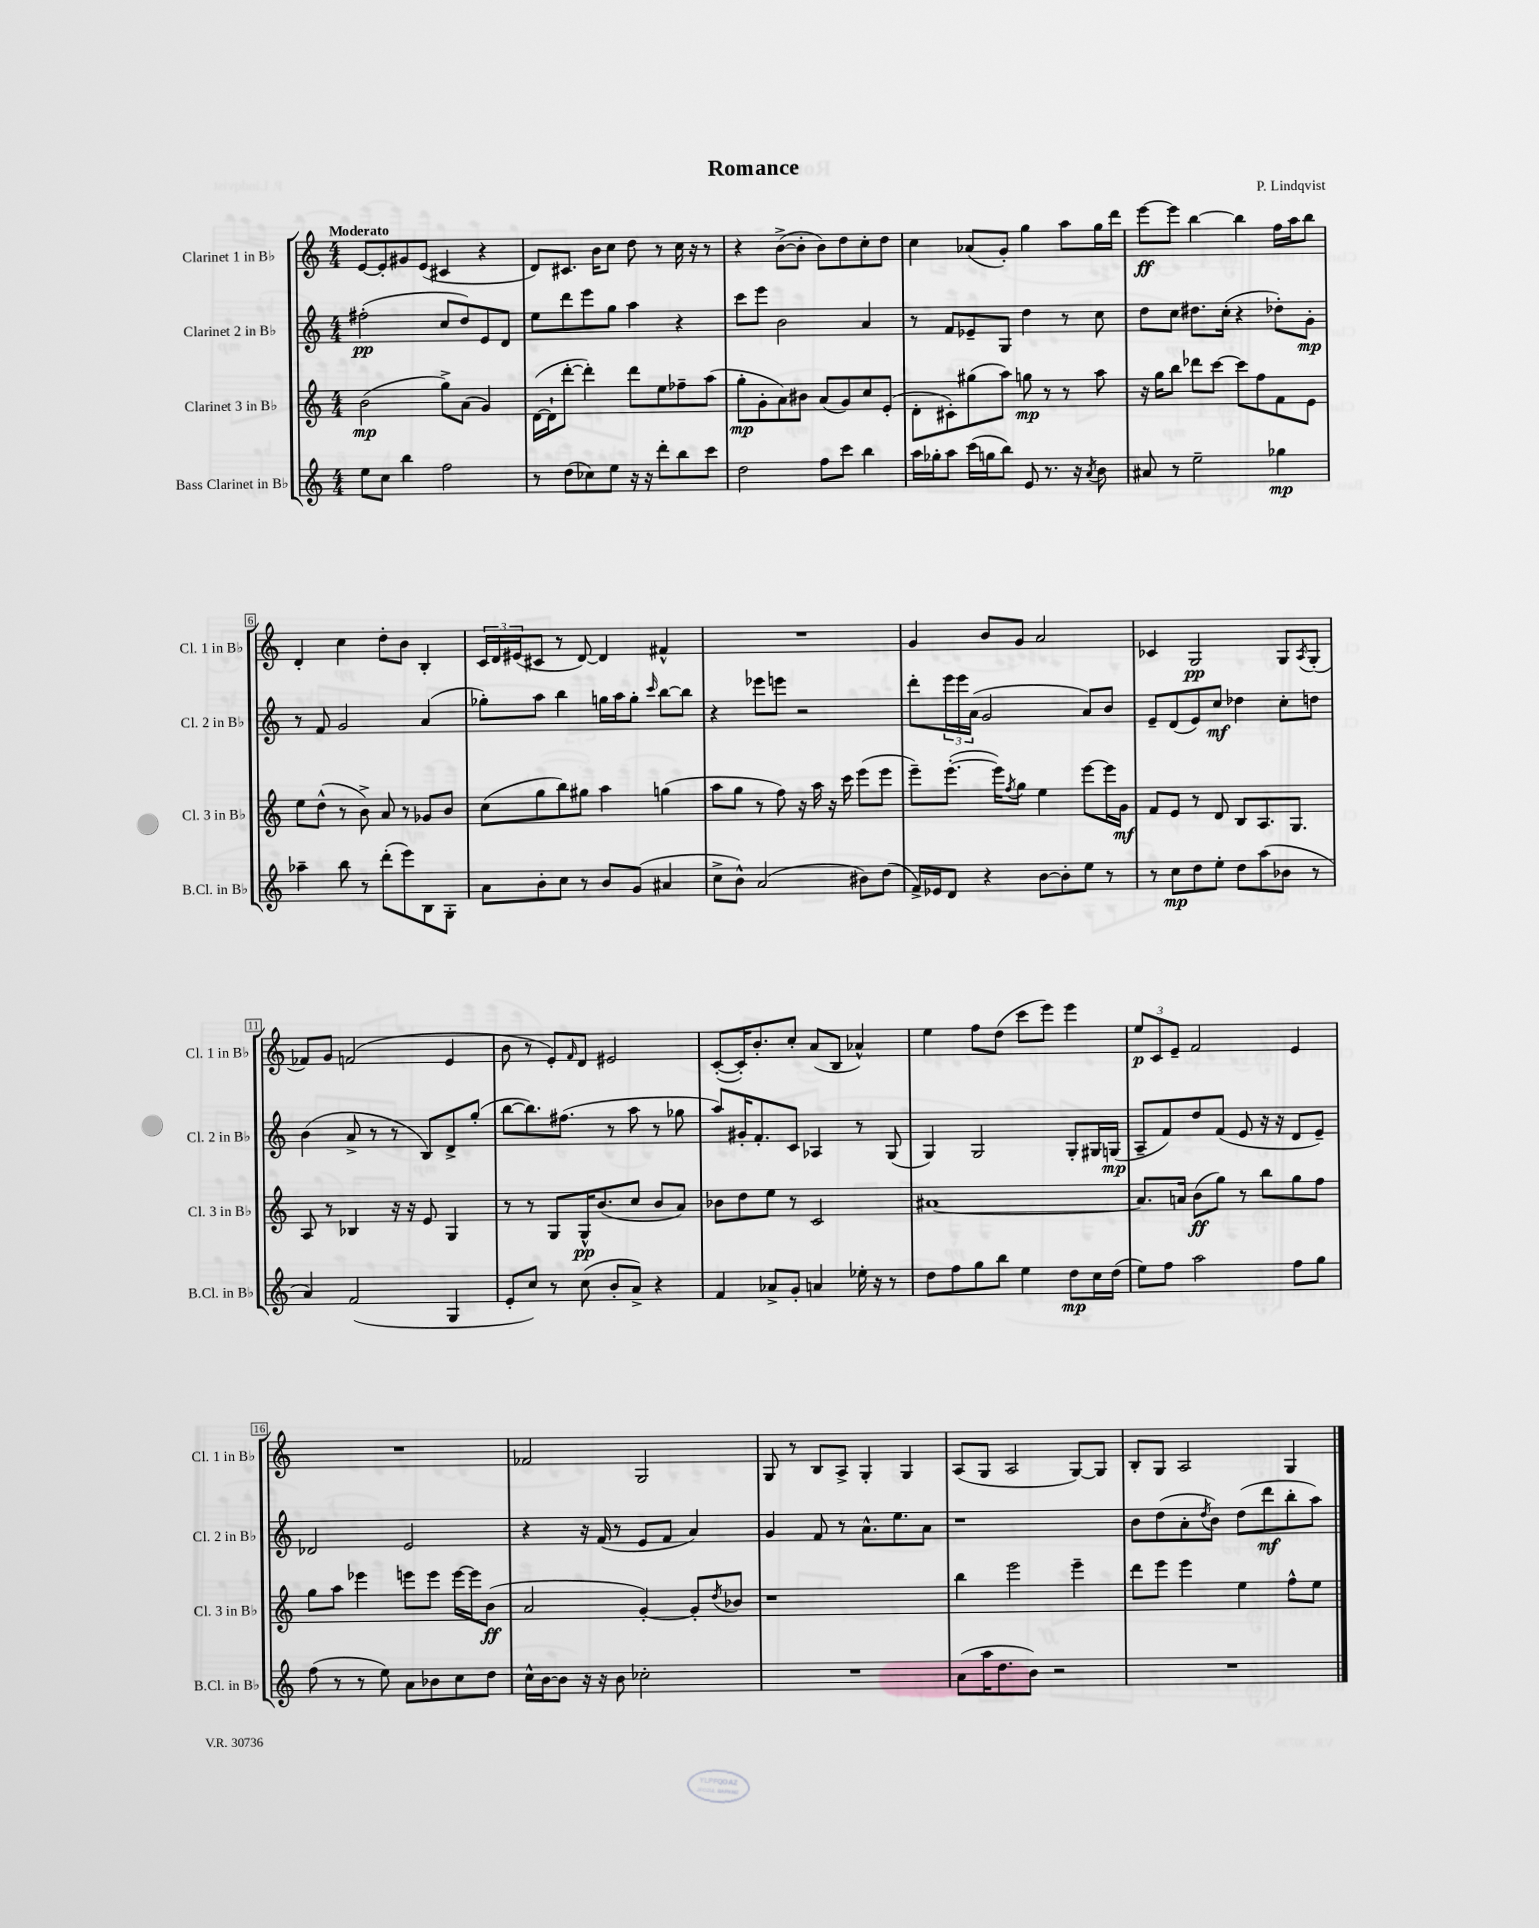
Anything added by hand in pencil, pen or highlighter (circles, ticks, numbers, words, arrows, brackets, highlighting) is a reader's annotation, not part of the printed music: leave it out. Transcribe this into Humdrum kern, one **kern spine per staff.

**kern	**kern	**kern	**kern
*staff4	*staff3	*staff2	*staff1
*clefG2	*clefG2	*clefG2	*clefG2
*k[]	*k[]	*k[]	*k[]
*M4/4	*M4/4	*M4/4	*M4/4
8ee	(2b	(2ff#'	[8e
8cc	.	.	8e']
4bb	.	.	8g#
.	.	.	(8e
2ff	8gg^)	8cc	4c#
.	(8a	8dd)	.
.	4g)	8e	4r
.	.	8d	.
=	=	=	=
8r	([16d	8ee	8d)
.	16d`]	.	.
(8dd	[8ddd'	8ddd	8.c#
8cc-)	4ddd'])	8eee	.
.	.	.	16b
8ee	.	8gg	8cc
16r	8ddd	4aa	8dd
16r	.	.	.
8ddd'	8ee	.	8r
8bb	8ff-~	4r	16cc
.	.	.	16r
8ccc	(8aa	.	8r
=	=	=	=
2dd	8gg'	8ccc	4r
.	8g'	8eee	.
.	8a)	2b	([8b^
.	8b#	.	8b']
8ff	(8a	.	8b)
8ccc	8g)	.	8dd
4bb	8cc	4a	8cc'
.	(8e'	.	8dd
=	=	=	=
16aa	8d'	8r	4cc
16gg-'	.	.	.
8aa	8c#')	8f	.
(16ccc	(8gg#	8e-~	(8a-
16gg	.	.	.
8bb)	8aa)	8G	8g')
8e	8gg	4dd	4gg
8.r	8r	.	.
.	8r	8r	8aa
16r	.	.	.
8qa	.	.	.
8b	8aa	8cc	16gg
.	.	.	16ddd
=	=	=	=
8a#	16r	8dd	[8eee
.	16gg	.	.
8r	8bb	8cc	8eee]
2ee~	8ddd-	8.dd#	[4bb
.	[8ccc	.	.
.	.	(16cc'	.
.	8ccc]	4r	4bb]
.	8ff	.	.
4gg-	8f	8dd-')	16ff
.	.	.	16aa
.	8e	8g'	8bb
=	=	=	=
4aa-~	8ee	8r	4d'
.	(8dd^^	8f	.
8bb	8r	2g	4cc
8r	8b^)	.	.
(8ddd'	8a	.	8dd'
8eee)	8r	.	8b
8B	8g-	(4a	4B'
8G'	8b	.	.
=	=	=	=
8a	(8cc	8gg-')	24c
.	.	.	24d
.	.	.	(24e#
8b'	8gg	8aa	8c#
8cc	8bb)	4bb	8r
8r	8gg#	.	[8d)
8b	4aa	16gg	4d]
.	.	16aa	.
(8g	.	8gg'	.
.	.	16qqccc	.
4a#	(4gg	[8bb	4f#^^
.	.	8bb]	.
=	=	=	=
8cc^	8aa	4r	1r
8b^^)	8gg	.	.
(2a	8r	8eee-	.
.	8ff)	8eee	.
.	16r	2r	.
.	16aa	.	.
.	16r	.	.
.	16ccc	.	.
8b#)	(8eee	.	.
(8dd	8eee	.	.
=	=	=	=
16f^)	8eee~)	8ddd'	4g
16e-	.	.	.
8d	([8.eee'	24eee	.
.	.	24eee	.
.	.	(24a	.
4r	.	2g	8b
.	16eee])	.	.
.	8qff	.	.
.	8gg	.	8g
[8b	4ee	.	2a
8b']	.	.	.
8ee	[8eee	8a)	.
8r	16eee]	8b	.
.	16g	.	.
=	=	=	=
8r	8f	8e~	4c-
8cc	8e	(8d	.
8dd	8r	8e)	2G
8ee'	8d	8cc	.
8dd	8B	4dd-	.
(8aa	8.A	.	.
8b-	.	8cc'	8G
.	8.G	.	.
.	.	.	8qA
8r	.	8dd	(8G'
=	=	=	=
4a)	8A	(4b	8f-)
.	8r	.	8g
(2f	4B-	8a^	(2f
.	.	8r	.
.	16r	8r	.
.	16r	.	.
.	8e	8B)	.
4G	4G	8d^	4e
.	.	(8gg'	.
=	=	=	=
8e'	8r	[8bb	8b
8cc)	8r	8.bb])	8r
8r	8G	.	8e')
.	.	(8.ff#	.
.	.	.	16qqf
(8cc	16G^^	.	8d
.	(8.b	.	.
8b'	.	8r	2e#
8a^)	8cc	8aa	.
4r	8b	8r	.
.	8a)	8gg-	.
=	=	=	=
4f	8b-	8aa)	([8c'
.	8dd	16g#'	16c'])
.	.	8.f'	8.b'
8a-^	8ee	.	.
8g'	8r	8c	8cc'
4a	2c	4A-	(8a
.	.	.	8B
16ee-'	.	8r	4a-^^)
16r	.	.	.
8r	.	(8G	.
=	=	=	=
8dd	[1a#	4G)	4ee
8ff	.	.	.
8gg	.	2G	8ff
8bb	.	.	(8dd
4ee	.	.	8ccc
.	.	.	8eee)
8dd	.	8G'	4eee
16cc	.	16G#	.
(16dd	.	(16G	.
=	=	=	=
8ee)	8.a#]	8A~	12ee
.	.	.	12c
8ff	.	8f)	.
.	.	.	12e~
.	16a	.	.
2aa	(8b	8dd	2f
.	8gg)	(8f	.
.	8r	8e	.
.	8bb	16r	.
.	.	16r	.
8ff	8gg	8d	4e
8gg	8ff	8e~)	.
=	=	=	=
(8ff	8gg	2d-	1r
8r	8aa	.	.
8r	4eee-	.	.
8ee)	.	.	.
8a	8eee	2e	.
8b-	8eee	.	.
8cc	[16eee	.	.
.	16eee]	.	.
8dd	(8b	.	.
=	=	=	=
16cc^^	2a	4r	2f-
[16b	.	.	.
8b]	.	.	.
16r	.	16r	.
16r	.	(16f	.
8b	.	8r	.
2cc-'	[4g')	8e	2G
.	.	8f	.
.	8g']	4a)	.
.	8qdd	.	.
.	8b-	.	.
=	=	=	=
1r	1r	4g	8G
.	.	.	8r
.	.	8f	8B
.	.	8r	8A^
.	.	8.a^^	4G'
.	.	8.ee	.
.	.	.	4G
.	.	8a	.
=	=	=	=
(8a	4bb	1r	(8A
16aa	.	.	8G
8.dd	.	.	.
.	2eee	.	2A
8b)	.	.	.
2r	.	.	.
.	4eee~	.	[8G)
.	.	.	8G]
=	=	=	=
1r	8ddd	8b	8B'
.	8eee	(8dd	8G
.	4eee	8a'	2A
.	.	8qdd	.
.	.	8b)	.
.	4ee	(8dd	.
.	.	8ddd	.
.	8ff^^	8bb'	4G
.	8ee	8aa)	.
==	==	==	==
*-	*-	*-	*-
